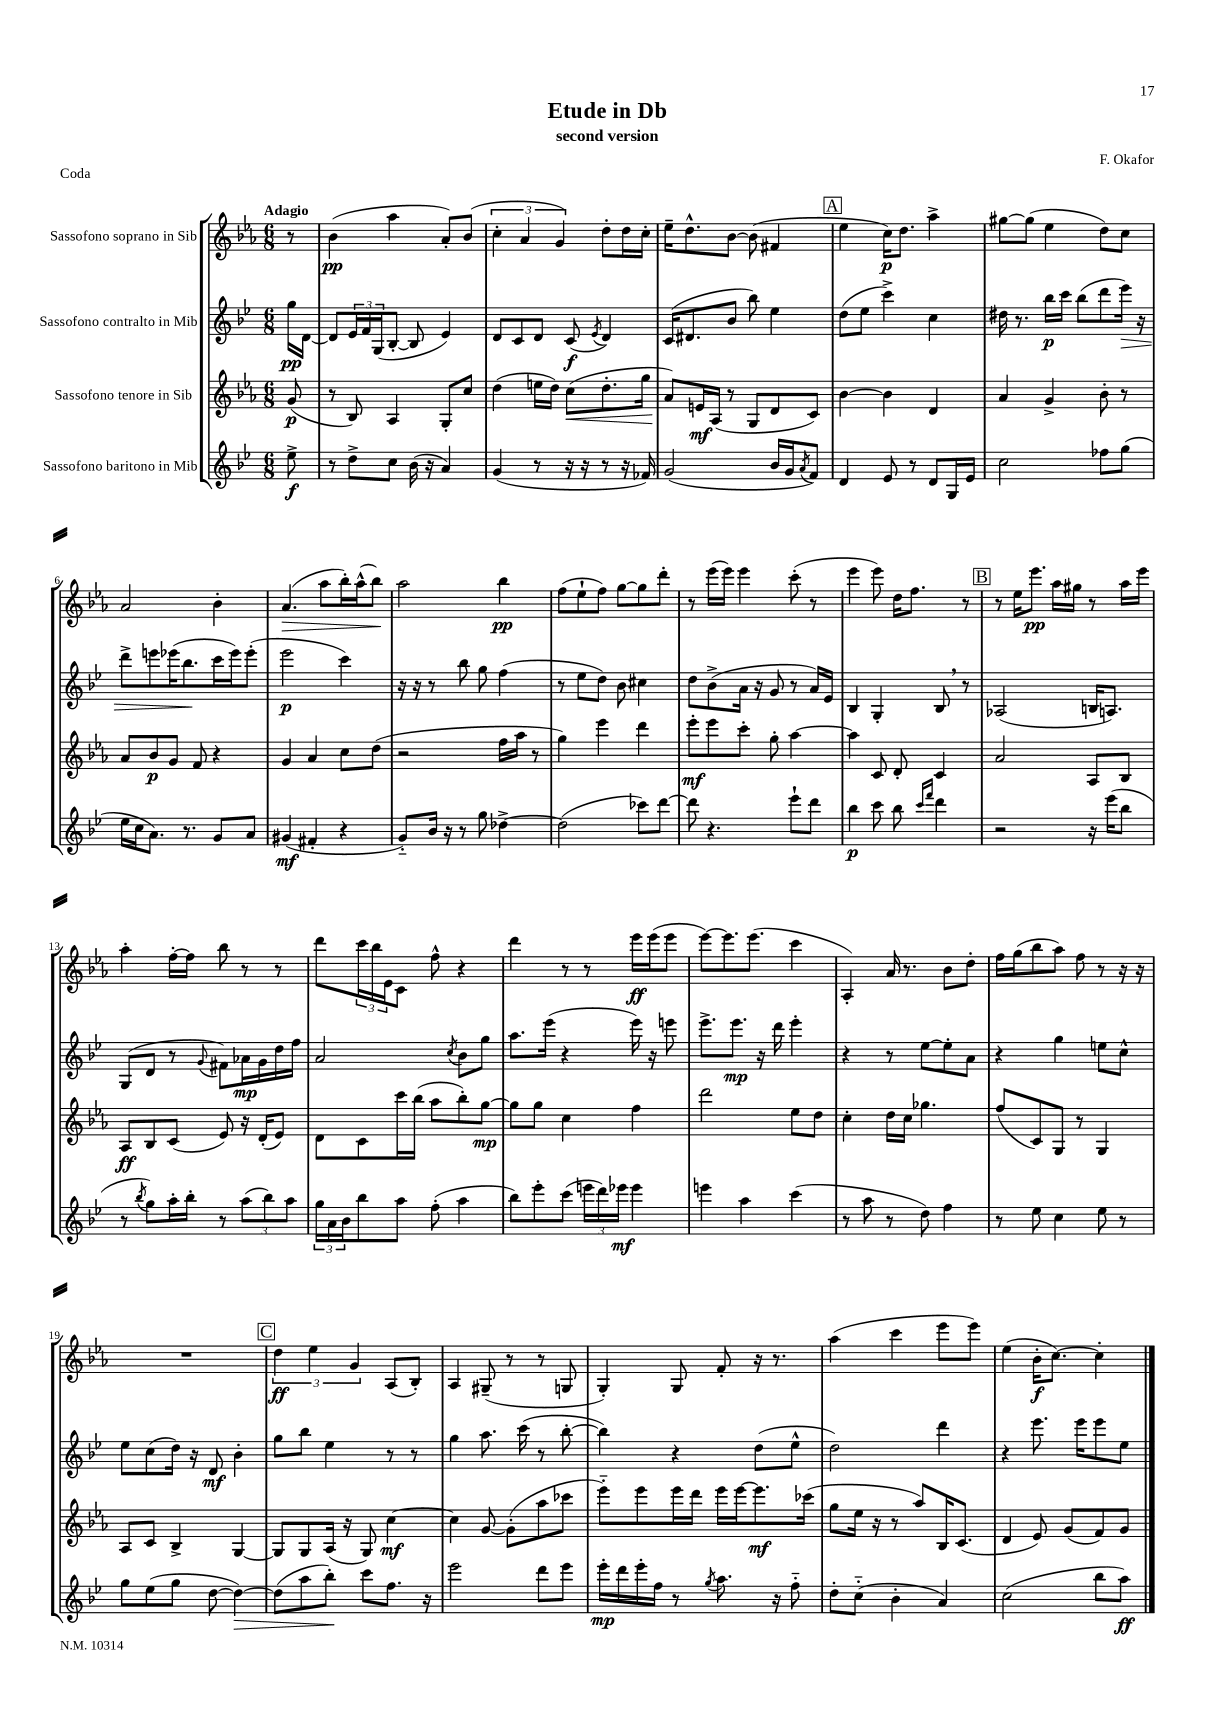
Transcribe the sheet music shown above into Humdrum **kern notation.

**kern	**kern	**kern	**kern
*staff4	*staff3	*staff2	*staff1
*clefG2	*clefG2	*clefG2	*clefG2
*k[b-e-]	*k[b-e-a-]	*k[b-e-]	*k[b-e-a-]
*M6/8	*M6/8	*M6/8	*M6/8
8ee-^\	(8g/	16gg\LL	8r
.	.	[16d\JJ	.
=	=	=	=
8r	8r	8d/]L	(4b-\
8dd^\L	8B-/)	24e-/L	.
.	.	24f/	.
.	.	(24G/J	.
8cc\J	4A-/	[8B-'/J	4aa-\
(16b-\	.	8B-/]	.
16r	.	.	.
4a/)	8G'/L	4e-/)	8a-'/L)
.	8cc/J	.	(8b-/J
=	=	=	=
(4g/	(4dd\	8d/L	6cc'\
.	.	8c/	.
.	.	.	6a-/
8r	16ee\LL	8d/J	.
.	16dd\JJ)	.	.
.	.	.	6g/)
16r	(8cc\L	(8c/	.
16r	.	.	.
.	.	8qe-/	.
8r	8.dd'\	4d/)	8dd'\L
16r	.	.	16dd\L
16f-/)	16gg\Jk	.	16cc'\JJ
=	=	=	=
(2g/	8a-/L)	(16c/LK	16ee-~\LK
.	.	8.d#/	8.dd^^\
.	16e/L	.	.
.	(16A-/JJ	.	.
.	8r	8b-/J	[8b-\J
.	8G/L	8bb-\)	(8b-\]
16b-/LL	8d/	4ee-\	4f#/
16g/J	.	.	.
8qa/	.	.	.
8f/J)	8c/J)	.	.
=	=	=	=
4d/	[4b-\	(8dd\L	4ee-\
.	.	8ee-\J	.
8e-/	4b-\]	4ccc^\)	16cc\LK)
.	.	.	8.dd\J
8r	.	.	.
8d/L	4d/	4cc\	4aa-^\
16G/L	.	.	.
16e-/JJ	.	.	.
=	=	=	=
2cc\	4a-/	16dd#\	[8gg#\L
.	.	8.r	.
.	.	.	(8gg#\]J
.	4g^/	16bb-\LL	4ee-\
.	.	16ccc\JJ	.
.	.	(8bb-\L	.
8ff-\L	8b-'\	8ddd\	8dd\L)
(8gg\J	8r	16eee-\Jk)	8cc\J
.	.	16r	.
=	=	=	=
16ee-\LL	8a-/L	8ddd^\L	2a-/
16cc\J	.	.	.
8.a\J)	8b-/	8eee\	.
.	8g/J	(16eee-\K	.
8.r	.	8.bb-\	.
.	8f/	.	.
8g/L	4r	16ccc\L	4b-'\
.	.	16eee-\J)	.
8a/J	.	(8eee-'\J	.
=	=	=	=
(4g#/	4g/	2eee-\	(4.a-/
4f#'/	4a-/	.	.
.	.	.	8aa-\L
4r	8cc\L	4ccc\)	16bb-'\L)
.	.	.	(16aa-^^\J
.	(8dd\J	.	8bb-\J)
=	=	=	=
8g'~/L)	2r	16r	2aa-\
.	.	16r	.
16b-/Jk	.	8r	.
16r	.	.	.
8r	.	8bb-\	.
8gg\	.	8gg\	.
[4dd-^\	16ff\LL	(4ff\	4bb-\
.	16aa-\JJ	.	.
.	8r	.	.
=	=	=	=
(2dd-\]	4gg\)	8r	(8ff\L
.	.	8ee-\L	8ee-`\
.	4eee-\	8dd\J)	8ff\J)
.	.	8b-\	[8gg\L
8ccc-\L)	4ddd\	4cc#\	8gg\]
[8ddd\J	.	.	8ddd'\J
=	=	=	=
8ddd\]	8eee-'\L	8dd\L	8r
4.r	8eee-\	(8b-^\	(16eee-\LL
.	.	.	16eee-\JJ)
.	8ccc'\J	16a\Jk	4eee-\
.	.	16r	.
.	8gg'\	8g/	.
8eee-`\L	[4aa-\	8r	(8ccc'\
8ddd\J	.	16a/LL)	8r
.	.	16e-/JJ	.
=	=	=	=
4bb-\	4aa-\]	4B-/	4eee-\
8ccc\	8c/	4G'/	8eee-\)
8bb-\	8d'/	.	16dd\LK
.	.	.	8.ff\J
16qqccc/LL	.	.	.
16qqfff/JJ	.	.	.
4ddd\	4c/	8B-/	.
.	.	8r	8r
=	=	=	=
2r	2a-/	(2A-/	8r
.	.	.	16ee-\LK
.	.	.	8.eee-\J
.	.	.	16aa-\LL
.	.	.	16gg#\JJ
16r	8A-/L	16B/LK	8r
(16eee-\LK	.	8.A/J)	.
8bb-\J	8B-/J	.	16aa-\LL
.	.	.	16eee-\JJ
=	=	=	=
8r	8A-/L	(8G/L	4aa-'\
8qbb-/	.	.	.
8gg\L)	8B-/	8d/J	.
16aa'\L	(8c/J	8r	[16ff'\LL
16bb-'\JJ	.	.	16ff\]JJ
.	.	8qqg/	.
8r	8e-/)	8f#\L)	8bb-\
(12aa\L	16r	16a-\L	8r
.	(16d'/LK	16g\	.
12bb-\)	.	.	.
.	8e-/J)	16dd\	8r
12aa\J	.	.	.
.	.	16ff\JJ	.
=	=	=	=
24gg\LL	8d\L	2a/	8ddd\L
24a\	.	.	.
24b-\J	.	.	.
8bb-\	8c\	.	24ccc\L
.	.	.	24bb-\
.	.	.	24e-\J
8aa\J	16ccc\L	.	8c\J
.	(16bb-\JJ	.	.
(8ff'\	8aa-\L	.	8ff^^\
.	.	8qcc/	.
4aa\	8bb-'\)	8b-\L	4r
.	[8gg\J	8gg\J	.
=	=	=	=
8bb-\L)	8gg\]L	8.aa\L	4ddd\
8eee-'\	8gg\J	.	.
.	.	(16eee-\Jk	.
(8ccc\J	4cc\	4r	8r
24eee\LL	.	.	8r
24ddd\)	.	.	.
24eee-\JJ	.	.	.
4eee-\	4ff\	16eee-\)	16eee-\LL
.	.	16r	(16eee-\J
.	.	8eee\	8eee-\J
=	=	=	=
4eee\	2ddd\	8.eee-^\L	[8eee-\L)
.	.	.	8.eee-\]
.	.	8.eee-\J	.
4aa\	.	.	.
.	.	.	(8.eee-\J
.	.	16r	.
.	.	16ddd\	.
(4ccc\	8ee-\L	4eee-'\	4ccc\
.	8dd\J	.	.
=	=	=	=
8r	4cc'\	4r	4A-'/)
8aa\	.	.	.
8r	16dd\LL	8r	16a-/
.	16cc\JJ	.	8.r
8dd\)	4.gg-\	[8ee-\L	.
4ff\	.	8ee-'\]	8b-\L
.	.	8a\J	8dd'\J
=	=	=	=
8r	(8ff/L	4r	16ff\LL
.	.	.	(16gg\J
8ee-\	8c/)	.	8bb-\
4cc\	8G/J	4gg\	8aa-\J)
.	8r	.	8ff\
8ee-\	4G/	8ee\L	8r
8r	.	8cc^^\J	16r
.	.	.	16r
=	=	=	=
8gg\L	8A-/L	8ee-\L	2.r
(8ee-\	8c/J	(8cc\	.
8gg\J	4B-^/	16dd\Jk)	.
.	.	16r	.
[8dd\	.	8d/	.
4dd\_)	[4G/	4b-'\	.
=	=	=	=
(8dd\]L	8G/]L	8gg\L	6dd\
8aa\	8G/	8bb-\J	.
.	.	.	6ee-\
8bb-'\J)	(16A-/Jk	4ee-\	.
.	16r	.	.
.	.	.	6g/
8ccc\L	8G/)	.	.
8.ff\J	[4cc\	8r	(8A-/L
.	.	8r	8B-'/J)
16r	.	.	.
=	=	=	=
2eee-\	4cc\]	4gg\	4A-/
.	[8g/	8.aa\	(8G#~/
.	(8g'\]L	.	8r
.	.	(16ccc\	.
8ddd\L	8aa-\	8r	8r
8eee-\J	8ccc-\J	[8bb-'\	8G/
=	=	=	=
16eee-'\LL	8eee-'~\L)	4bb-\])	4G'/)
16ddd\	.	.	.
16eee-'\	8eee-\	.	.
16ff\JJ	.	.	.
8r	16eee-\L	4r	8G/
.	16ddd\JJ	.	.
8qgg/	.	.	.
8.aa\	16eee-\LL	.	8f'/
.	[16eee-\J	.	.
.	8.eee-\]	(8dd\L	16r
16r	.	.	8.r
8ff'~\	.	8ee-^^\J	.
.	(16ccc-\Jk	.	.
=	=	=	=
8dd'\L	8gg\L	2dd\)	(4aa-\
(8cc'~\J	16ee-\Jk	.	.
.	16r	.	.
4b-'\	8r	.	4ccc\
.	8aa-/L)	.	.
4a/)	16B-/K	4ddd\	8eee-\L
.	(8.c/J	.	.
.	.	.	8eee-\J)
=	=	=	=
(2cc\	4d/	4r	(4ee-\
.	8e-/)	8.eee-\	16b-'\LK
.	.	.	[8.cc\J)
.	(8g/L	.	.
.	.	16eee-\LK	.
8bb-\L	8f/)	8eee-\	4cc'\]
8aa\J)	8g/J	8ee-\J	.
==	==	==	==
*-	*-	*-	*-
